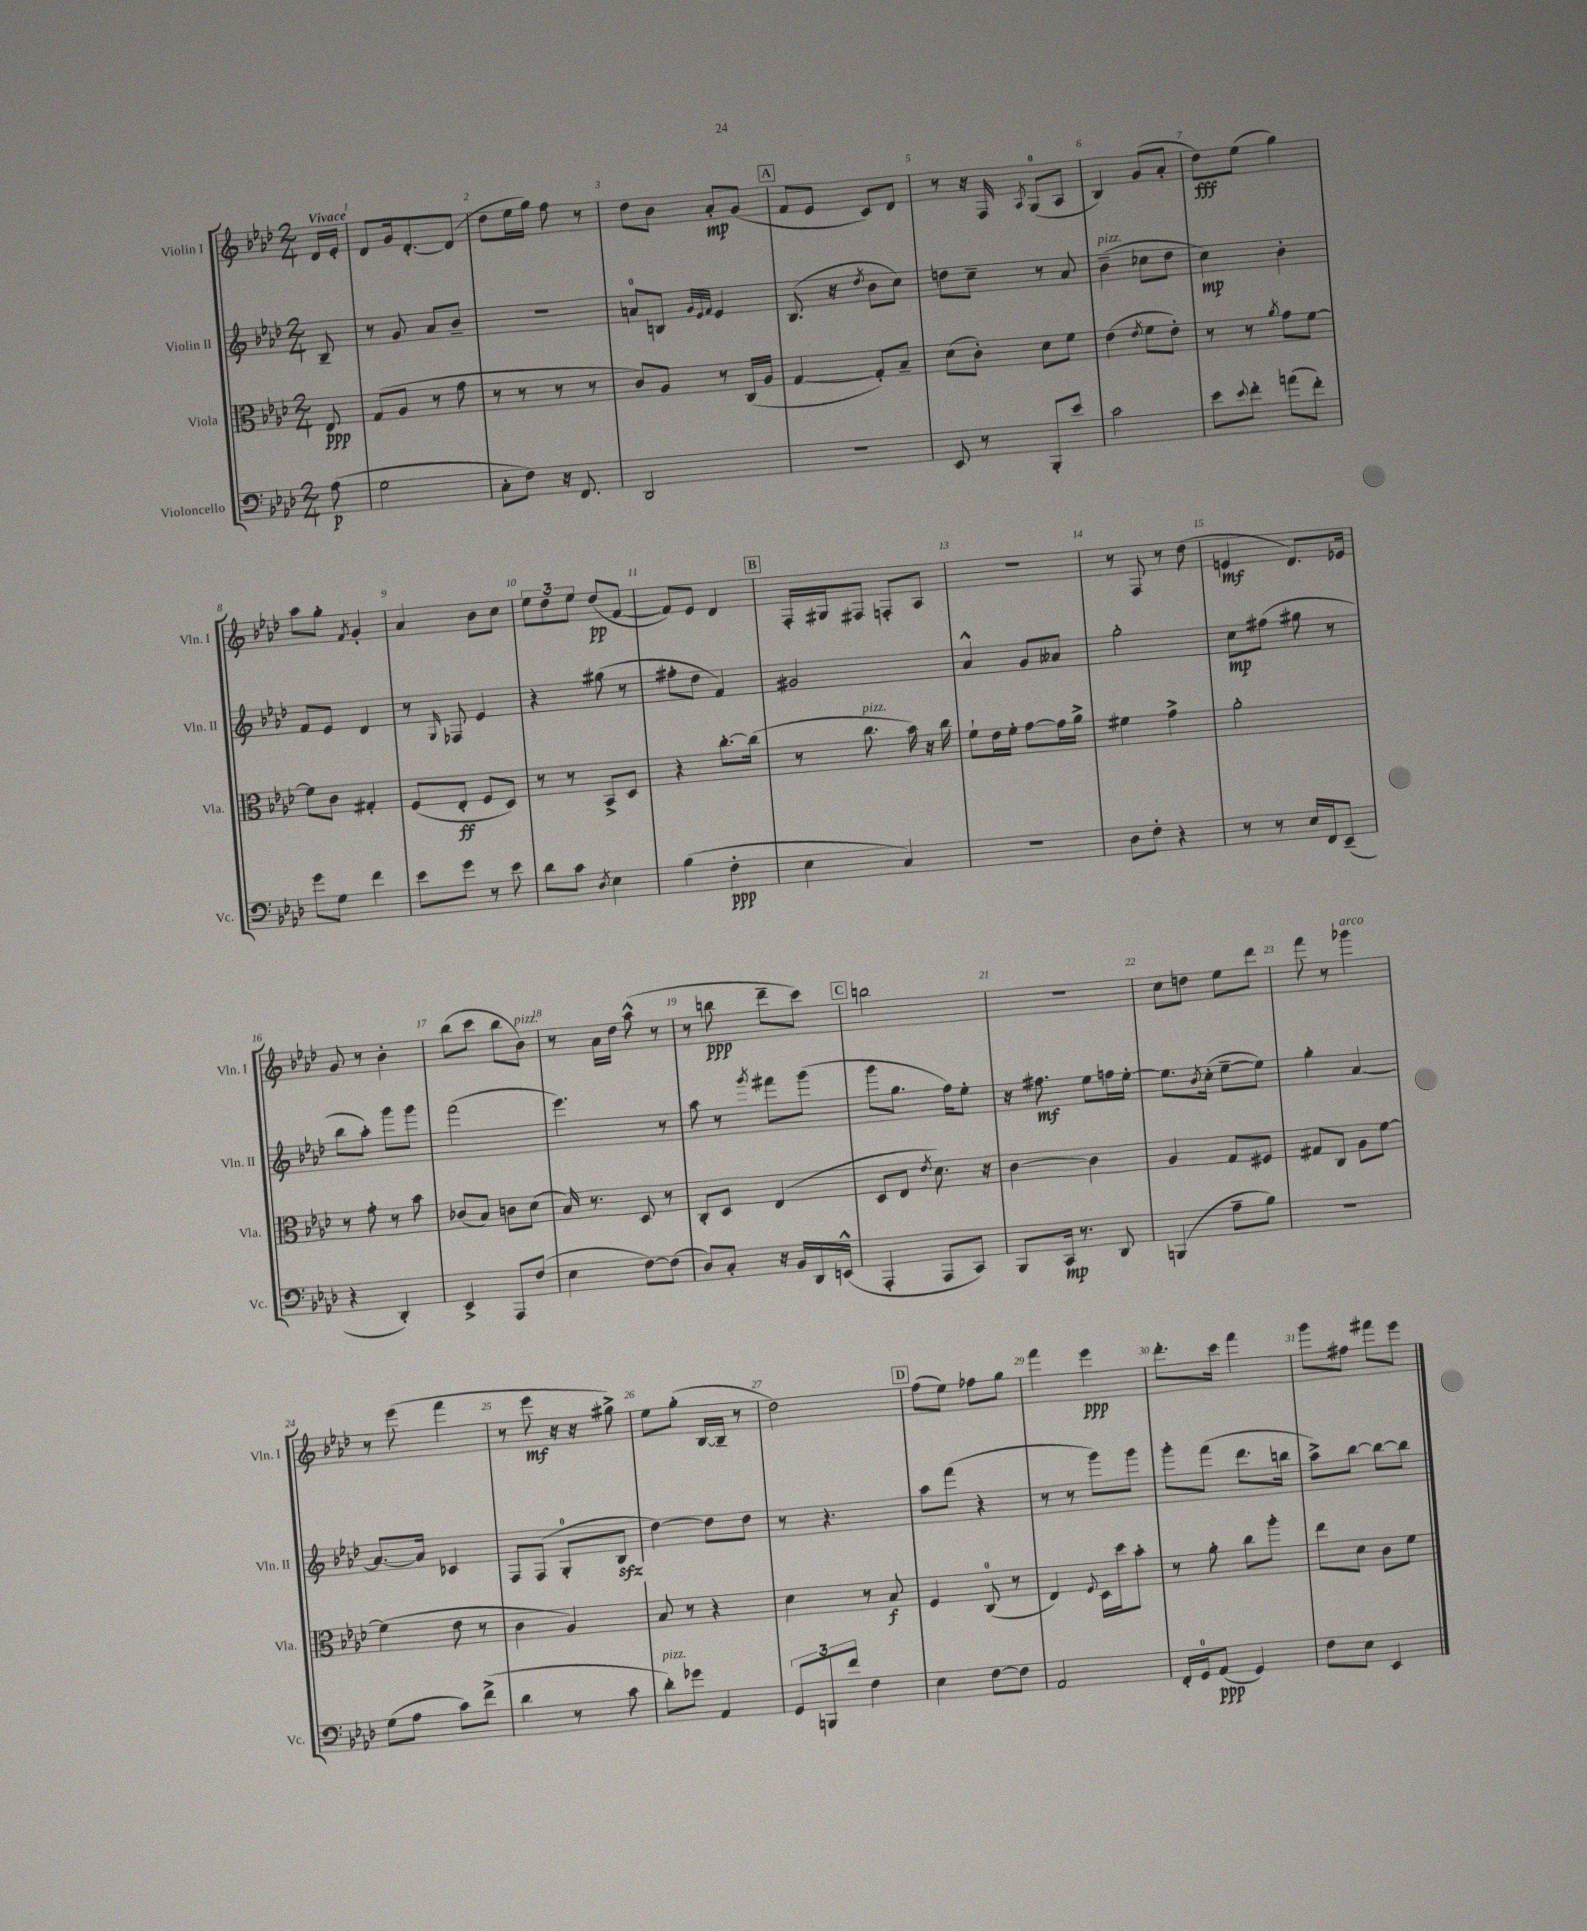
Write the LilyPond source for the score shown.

<<
\new StaffGroup <<
\new Staff = "s0" \with { instrumentName = "Violin I" shortInstrumentName = "Vln. I" } {
    \clef treble \key aes \major \numericTimeSignature \time 2/4 \partial 8 \tempo "Vivace"
    des'16 ees'16-. |
    des'8 g'16 des'8.~-. des'8( |
    des''8 ees''16 g''16) f''8 r8 |
    des''8 bes'8 aes'8-.\mp g'8( |
    \mark \markup { \box "A" } f'8 ees'8 c'8) des'8 |
    r8 r16 f16 \acciaccatura { aes8 } g8-0( aes8 |
    bes4) g'8( aes'8-. |
    des''8\fff) ees''8( g''4) |
    aes''8 g''8-. \acciaccatura { f'8 } g'4-. |
    aes'4 bes'8 c''8 |
    \tuplet 3/2 { ees''8 des''8 ees''8 } des''8\pp( f'8~ |
    f'8) ees'8 des'4 |
    \mark \markup { \box "B" } f16-. gis16 fis8 f8-. aes8 |
    R2 |
    r8 f8 r8 des''8( |
    e'4\mf des'8.) ees'16 |
    g'8 r8 bes'4-. |
    bes''8( c'''8 bes''8 bes'8^\markup { \italic "pizz." }) |
    r8 aes'16 des''16 aes''8-^( r8 |
    r8 b''8\ppp des'''8-- c'''8) |
    \mark \markup { \box "C" } b''2 |
    R2 |
    c''8 d''8 ees''8 des'''8 |
    f'''8 r8 ges'''4^\markup { \italic "arco" } |
    r8 ees'''8( f'''4 |
    r8 ees'''8\mf r16 r16 gis''8->) |
    ees''8 g''8-.( bes16~ bes16-- r8 |
    des''2) |
    \mark \markup { \box "D" } f''8( ees''8) fes''8 g''8 |
    f'''4 ees'''4\ppp |
    des'''8.-. c'''16 f'''4 |
    g'''8 fis''8 fis'''8 ees'''8 \bar "|." |
}
\new Staff = "s1" \with { instrumentName = "Violin II" shortInstrumentName = "Vln. II" } {
    \clef treble \key aes \major \numericTimeSignature \time 2/4 \partial 8
    bes8-- |
    r8 g'8 aes'8 bes'8-- |
    R2 |
    a'8-0 b8 \grace { g'32 ees'32 f'32 } ees'4 |
    \mark \markup { \box "A" } bes8.( r16 \acciaccatura { des''8 } bes'8 c''8) |
    d''8 c''8-- r8 aes'8 |
    bes'4--^\markup { \italic "pizz." }( ces''8 des''8 |
    c''4\mp) bes'4-. |
    f'8 ees'8 des'4 |
    r8 \grace { g16 } fes8 ees'4 |
    r4 gis''8( r8 |
    fis''8-. des''8 f'4) |
    \mark \markup { \box "B" } gis'2 |
    aes'4-^ g'8 aeses'8 |
    g''2-. |
    c''8\mp fis''8( gis''8 r8 |
    bes''8 aes''8-.) g'''8 g'''8 |
    f'''2( |
    ees'''4.) r8 |
    aes''8 r8 \acciaccatura { g'''8 } fis'''8 g'''8( |
    \mark \markup { \box "C" } g'''8 g''8. f''16) ees''8-. |
    r16 fis''8.\mf ees''8 f''16 ees''16~-. |
    ees''8. \acciaccatura { bes'8 } c''16-.( ees''8~-- ees''8) |
    g''4-. aes'4~ |
    aes'8.~ aes'16 ces'4 |
    f8 f8( g8-0-. bes8\sfz |
    des''4~) des''8 des''8 |
    r8 r4. |
    \mark \markup { \box "D" } aes''8 f'''8( r4 |
    r8 r8 g'''8) g'''8 |
    g'''8-. f'''8( des'''8. b''16 |
    aes''8->) bes''8~ bes''8~ bes''8 \bar "|." |
}
\new Staff = "s2" \with { instrumentName = "Viola" shortInstrumentName = "Vla." } {
    \clef alto \key aes \major \numericTimeSignature \time 2/4 \partial 8
    ees8\ppp |
    g8( aes8 r8 g'8 |
    r8 r8 r8 r8 |
    c'8) aes8 r8 c16( aes16 |
    \mark \markup { \box "A" } g4~ g8-.) bes8-- |
    des'8( c'8-.) des'8 f'8 |
    ees'4( \acciaccatura { ees'8 } f'8 ees'8-.) |
    r8 r8 \acciaccatura { aes'8 } g'8 f'8~ |
    f'8 c'8 gis4-. |
    f8( ees8-.\ff f8 des8) |
    r8 r8 bes,8-> des8 |
    r4 c''8.~-. c''16( |
    \mark \markup { \box "B" } r8 c''8.^\markup { \italic "pizz." } bes'16) r16 c''16 |
    f'8-! ees'16 f'16-. g'8~ g'16 aes'16-> |
    fis'4 g'4-> |
    aes'2-. |
    r8 g'8-. r8 bes'8 |
    ces'8( bes8) c'8 des'8( |
    bes16) r8. des8 r8 |
    c8-. des8 ees4( |
    \mark \markup { \box "C" } des8 ees8 \acciaccatura { ees'8 } des'8.) r16 |
    c'4~ c'4 |
    aes4 g8 fis8 |
    gis8 c8 aes8 f'8~ |
    f'4( ees'8 r8 |
    c'4 aes4) |
    bes8 r8 r4 |
    des'4 r8 bes8\f |
    \mark \markup { \box "D" } f4 c8-0( r8 |
    ees4) \appoggiatura { f8 } des16 des''16 bes'8-. |
    r8 aes'8-. c''8 aes''8-. |
    ees''8 des'8 c'8 f'8 \bar "|." |
}
\new Staff = "s3" \with { instrumentName = "Violoncello" shortInstrumentName = "Vc." } {
    \clef bass \key aes \major \numericTimeSignature \time 2/4 \partial 8
    aes8\p( |
    g2 |
    c8-. f8) r16 f,8. |
    des,2 |
    \mark \markup { \box "A" } r2 |
    ees,8 r8 bes,,8-. ees'8 |
    c'2 |
    ees'8 \appoggiatura { ees'8 } f'8-. a'8( f'8-.) |
    g'8 g8 f'4 |
    ees'8 g'8 r8 ees'8 |
    des'8 c'8 \acciaccatura { des8 } ees4 |
    bes4( f4-.\ppp |
    \mark \markup { \box "B" } ees4 c4) |
    r2 |
    des8 f8-. r4 |
    r8 r8 ees16 f,16 ees,8--( |
    r4 des,4-.) |
    ees,4-> aes,,8 f8( |
    ees4 f8~) f8( |
    des8) c8-. r16 bes,16 des,16 e,16-^( |
    \mark \markup { \box "C" } aes,,4-. aes,,8 c,8) |
    bes,,8 c,16\mp r8. des,8 |
    b,,4( aes8-- bes8) |
    R2 |
    g8( aes8 c'8) f'8->( |
    des'4 r8 c'8 |
    des'8-.^\markup { \italic "pizz." }) ges'8 aes,4 |
    \tuplet 3/2 { g,8 b,,8 f'8 } f4 |
    \mark \markup { \box "D" } ees4 f8~ f8 |
    aes,2 |
    f,16-. g,16-0 aes,8\ppp( g,4) |
    f8 ees8 ees,4 \bar "|." |
}
>>
>>
\layout { \context { \Score \override BarNumber.break-visibility = ##(#f #t #t) barNumberVisibility = #all-bar-numbers-visible } }
